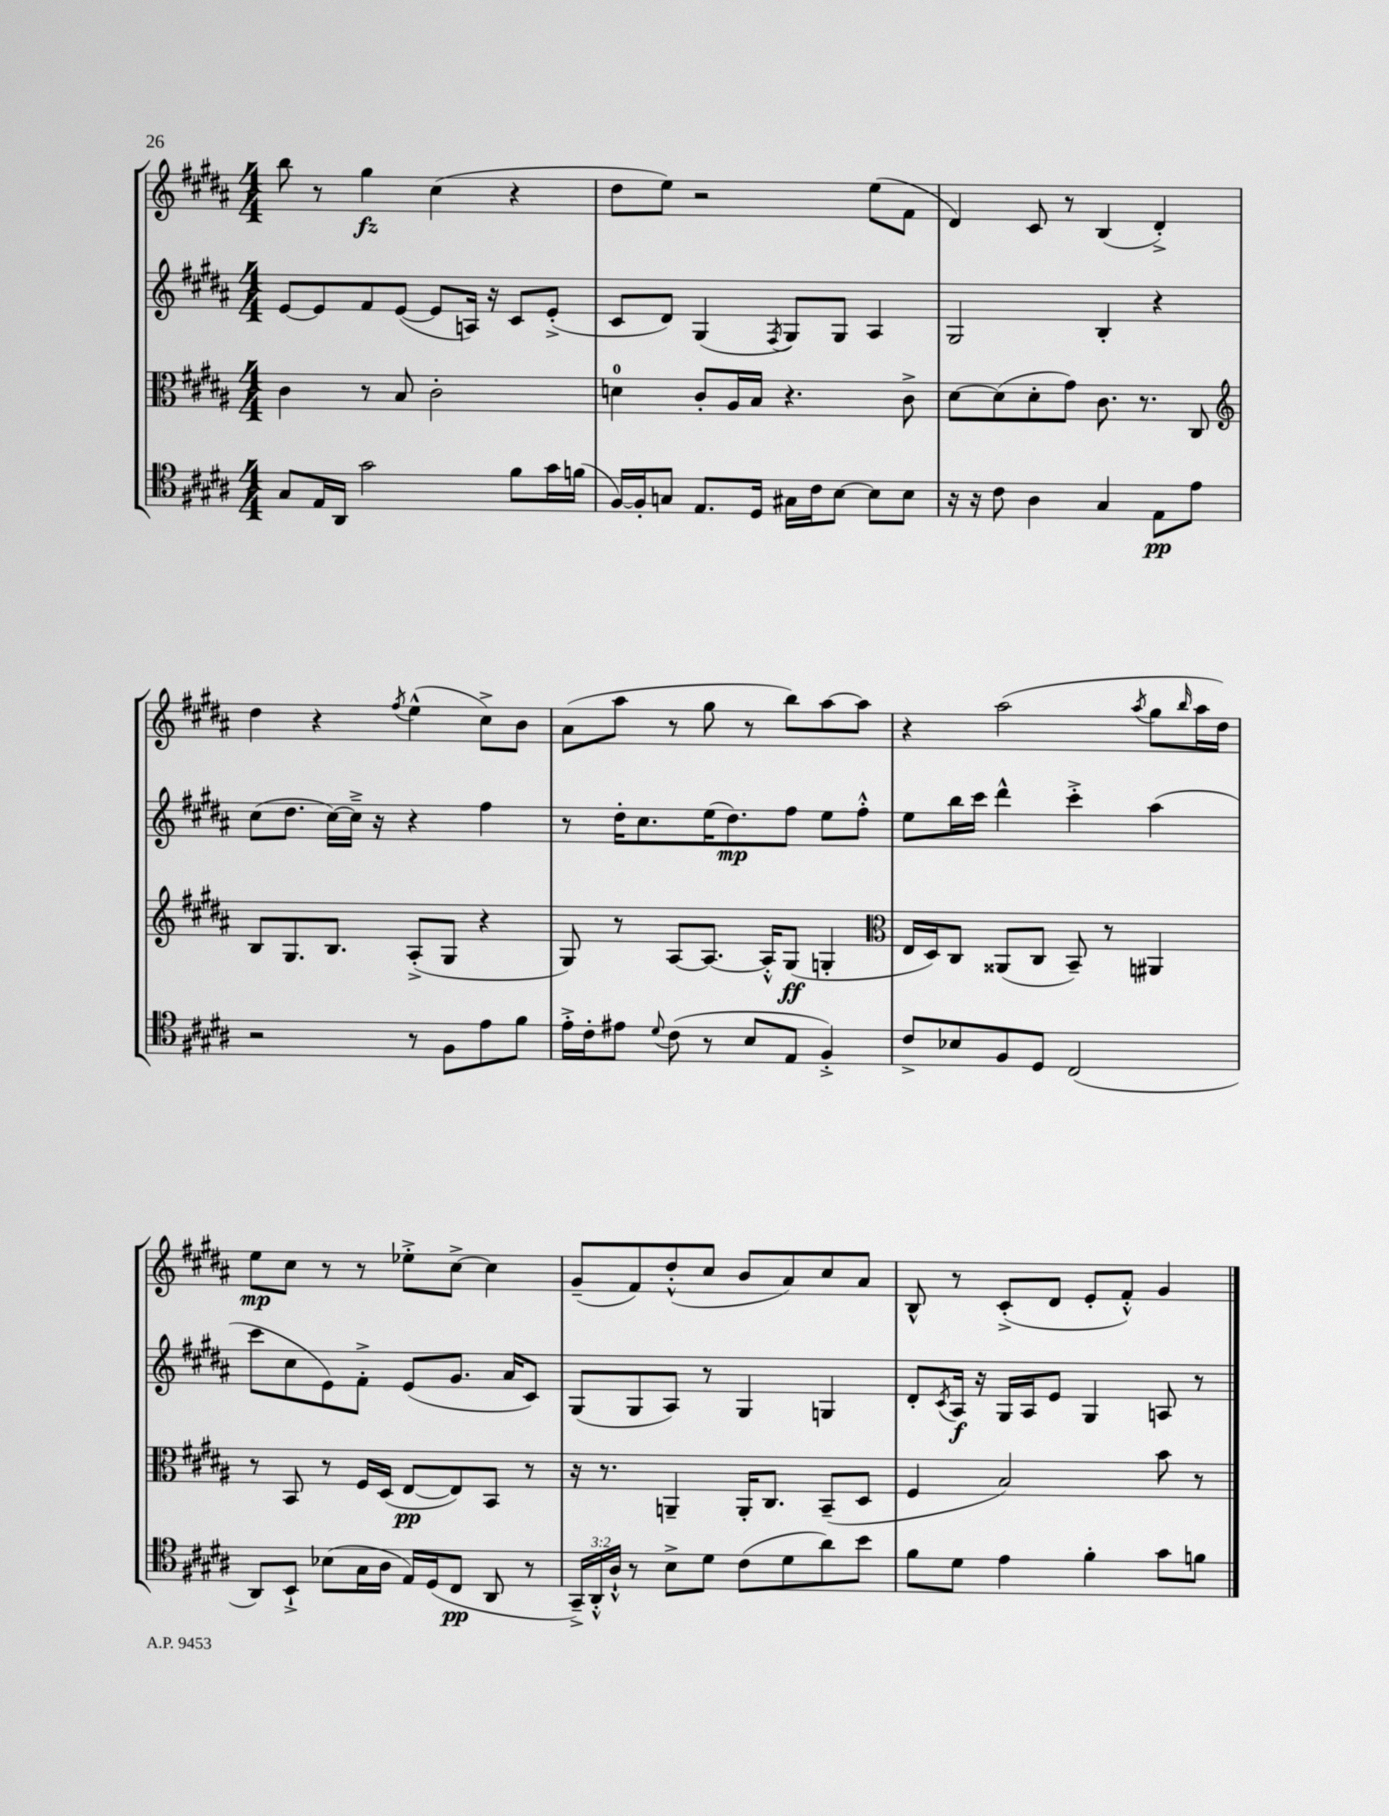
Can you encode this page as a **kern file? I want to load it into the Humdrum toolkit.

**kern	**kern	**kern	**kern
*staff4	*staff3	*staff2	*staff1
*clefC4	*clefC3	*clefG2	*clefG2
*k[f#c#g#d#a#]	*k[f#c#g#d#a#]	*k[f#c#g#d#a#]	*k[f#c#g#d#a#]
*M4/4	*M4/4	*M4/4	*M4/4
8G#	4c#	[8e	8bb
16E	.	8e]	8r
16AA#	.	.	.
2g#	8r	8f#	4gg#
.	8B	([8e	.
.	2c#'	8e]	(4cc#
.	.	16A)	.
.	.	16r	.
8f#	.	8c#	4r
16g#	.	(8e'^	.
(16f	.	.	.
=	=	=	=
[16F#)	4d	8c#	8dd#
16F#']	.	.	.
8G	.	8d#)	8ee)
8.E	8c#'	(4G#	2r
.	16A#	.	.
16D#	16B	.	.
.	.	8qF#	.
16G#	4.r	8G#)	.
16c#	.	.	.
[8B	.	8G#	.
8B]	.	4A#	(8ee
8B	8c#^	.	8f#
=	=	=	=
16r	[8d#	2G#	4d#)
16r	.	.	.
8c#	(8d#]	.	.
4A#	8d#'	.	8c#
.	8g#)	.	8r
4G#	8.c#	4B'	(4B
.	8.r	.	.
8E	.	4r	4d#'^)
8e	8C#	.	.
=	=	=	=
*	*clefG2	*	*
2r	8B	(8cc#	4dd#
.	8.G#	8.dd#	.
.	.	.	4r
.	8.B	[16cc#)	.
.	.	16cc#~^]	.
.	.	16r	.
.	.	.	8qff#
8r	(8A#'^	4r	(4ee^^
8F#	8G#	.	.
8e	4r	4ff#	8cc#^)
8f#	.	.	8b
=	=	=	=
16e'^	8G#)	8r	(8a#
16c#'	.	.	.
8e#	8r	16dd#'	8aa#
.	.	8.cc#	.
8qqd#	.	.	.
(8c#	[8A#	.	8r
8r	8.A#_	(16ee	8gg#
.	.	8.dd#)	.
8B	.	.	8r
.	16A#'^^]	.	.
8E	(8G#	8ff#	8bb)
4F#'^)	4G'	8ee	[8aa#
.	.	8ff#'^^	8aa#]
=	=	=	=
*	*clefC3	*	*
8c#^	16E	8ee	4r
.	16D#)	.	.
8B-	8C#	16bb	.
.	.	16ccc#	.
8F#	(8AA##	4ddd#^^	(2aa#
8D#	8C#	.	.
(2C#	8BB~)	4ccc#'^	.
.	8r	.	.
.	.	.	8qaa#
.	4AA#	(4aa#	8gg#
.	.	.	16qqbb
.	.	.	16aa#
.	.	.	16dd#)
=	=	=	=
8AA#)	8r	8ccc#	8ee
8BB`^	8BB	8cc#	8cc#
(8B-	8r	8e)	8r
16G#	16F#	8f#'^	8r
16A#	(16D#	.	.
16E)	[8E	(8e	8ee-'^
(16D#	.	.	.
8C#	8E])	8.g#	[8cc#^
8AA#	8BB	.	4cc#]
.	.	16a#	.
8r	8r	8c#)	.
=	=	=	=
24GG#~^)	16r	(8G#	(8g#~
24AA#'^^	.	.	.
.	8.r	.	.
24A#`^^	.	.	.
8r	.	8G#	8f#)
8B^	4AA~	8A#)	(8dd#'^^
8d#	.	8r	8cc#
(8c#	16AA'	4G#	8b
.	8.C#	.	.
8d#	.	.	8a#)
8a#)	(8BB~	4G	8cc#
8b	8D#	.	8a#
=	=	=	=
8f#	4F#	8d#'	8B^^
.	.	8qc#	.
8d#	.	16A#	8r
.	.	16r	.
4e	2B)	16G#	(8c#'^
.	.	16A#	.
.	.	8e	8d#
4f#'	.	4G#	8e'
.	.	.	8f#'^^)
8g#	8b	8A	4g#
8f	8r	8r	.
==	==	==	==
*-	*-	*-	*-
